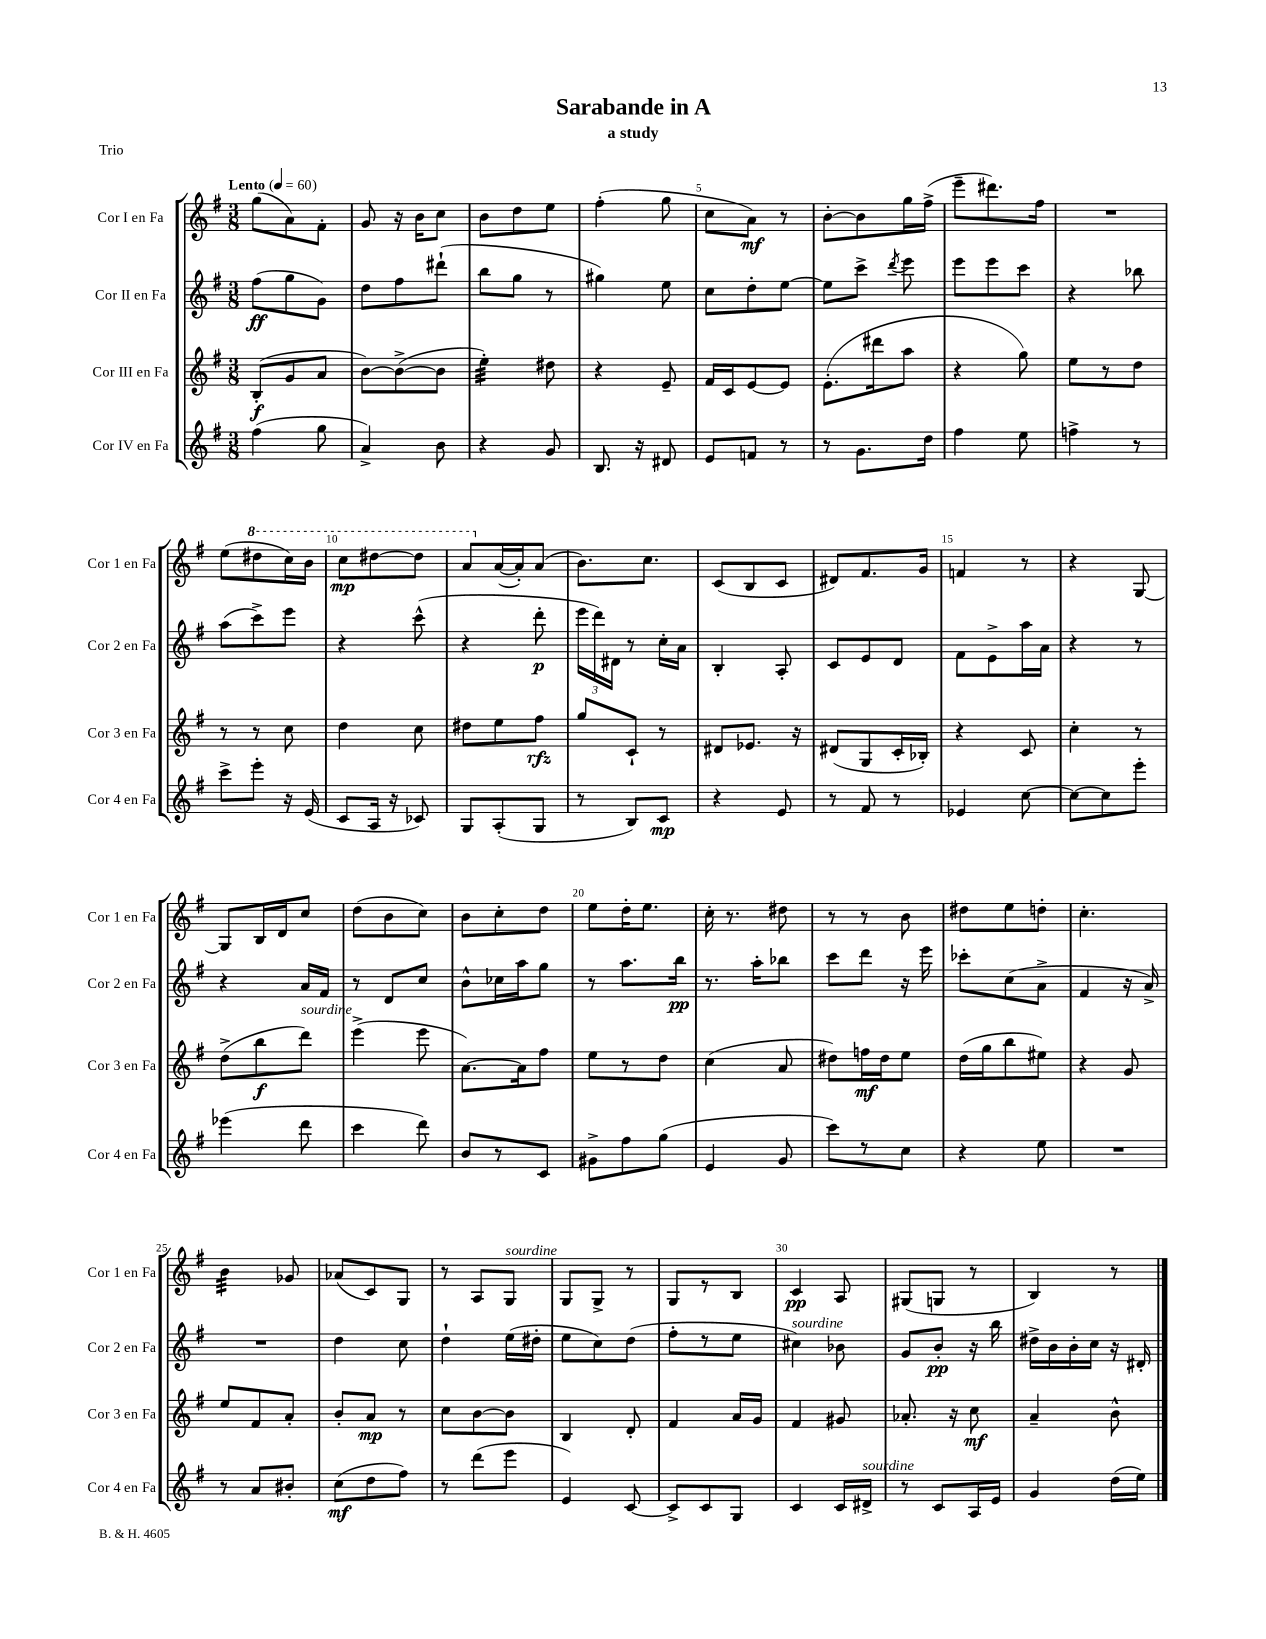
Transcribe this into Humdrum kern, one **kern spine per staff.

**kern	**kern	**kern	**kern
*staff4	*staff3	*staff2	*staff1
*clefG2	*clefG2	*clefG2	*clefG2
*k[f#]	*k[f#]	*k[f#]	*k[f#]
*M3/8	*M3/8	*M3/8	*M3/8
*MM60	*MM60	*MM60	*MM60
(4ff#\	(8B'/L	(8ff#\L	(8gg\L
.	8g/	8gg\	8a\)
8gg\	8a/J	8g\J)	8f#'\J
=	=	=	=
4a^/)	[8b\L)	8dd\L	8g/
.	(8b^\_	8ff#\	16r
.	.	.	16b\LK
8b\	8b\]J	(8ddd#`\J	8cc\J
=	=	=	=
4r	4ee'\)	8bb\L	8b\L
.	.	8gg\J	8dd\
8g/	8dd#\	8r	8ee\J
=	=	=	=
8.B/	4r	4gg#\)	(4ff#'\
16r	.	.	.
8d#/	8e~/	8ee\	8gg\
=	=	=	=
8e/L	16f#/LL	8cc\L	8cc\L
.	16c/J	.	.
8f/J	[8e/	8dd'\	8a\J)
8r	8e/]J	[8ee\J	8r
=	=	=	=
8r	(8.e'\L	8ee\]L	[8b'\L
8.g\L	.	8ccc^\J	8b\]
.	16ddd#\k	.	.
.	.	8qddd/	.
.	8aa\J	8eee\	16gg\L
16dd\Jk	.	.	(16ff#^\JJ
=	=	=	=
4ff#\	4r	8eee\L	8eee~\L
.	.	8eee\	8.ddd#\)
8ee\	8gg\)	8ccc\J	.
.	.	.	16ff#\Jk
=	=	=	=
4ff^\	8ee\L	4r	4.r
.	8r	.	.
8r	8dd\J	8bb-\	.
=	=	=	=
8ccc^\L	8r	(8aa\L	(8ee\L
8eee'\J	8r	8ccc^\)	8ddd#\
16r	8cc\	8eee\J	16ccc\L)
(16e/	.	.	16bb\JJ
=	=	=	=
8c/L	4dd\	4r	8ccc\L
16A/Jk	.	.	[8ddd#\
16r	.	.	.
8c-/)	8cc\	(8ccc^^\	8ddd#\]J
=	=	=	=
8G/L	8dd#\L	4r	8aa/L
(8A'/	8ee\	.	([16a/L
.	.	.	16a'/]J)
8G/J	8ff#\J	8ddd'\	(8a/J
=	=	=	=
8r	8gg/L	24eee\LL	8.b\L)
.	.	24ddd\)	.
.	.	24d#\JJ	.
8B/L)	8c`/J	8r	.
.	.	.	8.cc\J
8c/J	8r	16cc'\LL	.
.	.	16a\JJ	.
=	=	=	=
4r	8d#/L	4B'/	(8c/L
.	8.e-/J	.	8B/
8e/	.	8A'/	8c/J
.	16r	.	.
=	=	=	=
8r	(8d#/L	8c/L	8d#/L)
8f#/	8G/	8e/	8.f#/
8r	16c'/L	8d/J	.
.	16B-'/JJ)	.	16g/Jk
=	=	=	=
4e-/	4r	8f#\L	4f/
.	.	8e^\	.
[8cc\	8c/	16aa\L	8r
.	.	16a\JJ	.
=	=	=	=
8cc\_L	4cc'\	4r	4r
8cc\]	.	.	.
8eee'\J	8r	8r	[8G/
=	=	=	=
(4eee-\	(8dd^\L	4r	8G/]L
.	8bb\	.	16B/L
.	.	.	16d/J
8ddd\	8ddd\J)	16a/LL	8cc/J
.	.	16f#/JJ	.
=	=	=	=
4ccc\	(4eee^\	8r	(8dd\L
.	.	8d/L	8b\
8ddd\)	8eee\	8cc/J	8cc\J)
=	=	=	=
8b/L	[8.a\L)	8b^^\L	8b\L
8r	.	16cc-\L	8cc'\
.	16a\]k	16aa\J	.
8c/J	8ff#\J	8gg\J	8dd\J
=	=	=	=
8g#^\L	8ee\L	8r	8ee\L
8ff#\	8r	8.aa\L	16dd'\K
.	.	.	8.ee\J
(8gg\J	8dd\J	.	.
.	.	16bb\Jk	.
=	=	=	=
4e/	(4cc\	8.r	16cc'\
.	.	.	8.r
.	.	16aa'\LK	.
8g/	8a/	8bb-\J	8dd#\
=	=	=	=
8ccc\L)	8dd#\L)	8ccc\L	8r
8r	16ff\L	8ddd\J	8r
.	16dd#\J	.	.
8cc\J	8ee\J	16r	8b\
.	.	16eee\	.
=	=	=	=
4r	(16dd\LL	8ccc-'\L	8dd#\L
.	16gg\J	.	.
.	8bb\	(8cc\	8ee\
8ee\	8ee#\J)	8a^\J	8dd'\J
=	=	=	=
4.r	4r	4f#/	4.cc'\
.	8g/	16r	.
.	.	16a^/)	.
=	=	=	=
8r	8ee/L	4.r	4b\
8a/L	8f#/	.	.
8b#'/J	8a'/J	.	8g-/
=	=	=	=
(8cc\L	8b'/L	4dd\	(8a-/L
8dd\	8a/J	.	8c/)
8ff#\J)	8r	8cc\	8G/J
=	=	=	=
8r	8cc\L	4dd`\	8r
(8ddd\L	[8b\	.	8A/L
8eee\J	8b\]J	(16ee\LL	8G/J
.	.	16dd#'\JJ	.
=	=	=	=
4e/)	4B/	8ee\L	8G/L
.	.	8cc\)	8G^/J
[8c/	8d'/	(8dd\J	8r
=	=	=	=
8c^/]L	4f#/	8ff#'\L	8G/L
8c/	.	8r	8r
8G/J	16a/LL	8ee\J	8B/J
.	16g/JJ	.	.
=	=	=	=
4c/	4f#/	4cc#\)	4c/
16c/LL	8g#/	8b-\	8A/
16d#^/JJ	.	.	.
=	=	=	=
8r	8.a-'/	8g/L	(8G#/L
8c/L	.	8b'/J	8G/J
.	16r	.	.
16A/L	8cc\	16r	8r
16e/JJ	.	16bb\	.
=	=	=	=
4g/	4a~/	16dd#^\LL	4B/)
.	.	16b\	.
.	.	16b'\	.
.	.	16cc\JJ	.
(16dd\LL	8b^^\	16r	8r
16ee\JJ)	.	16d#'/	.
==	==	==	==
*-	*-	*-	*-
